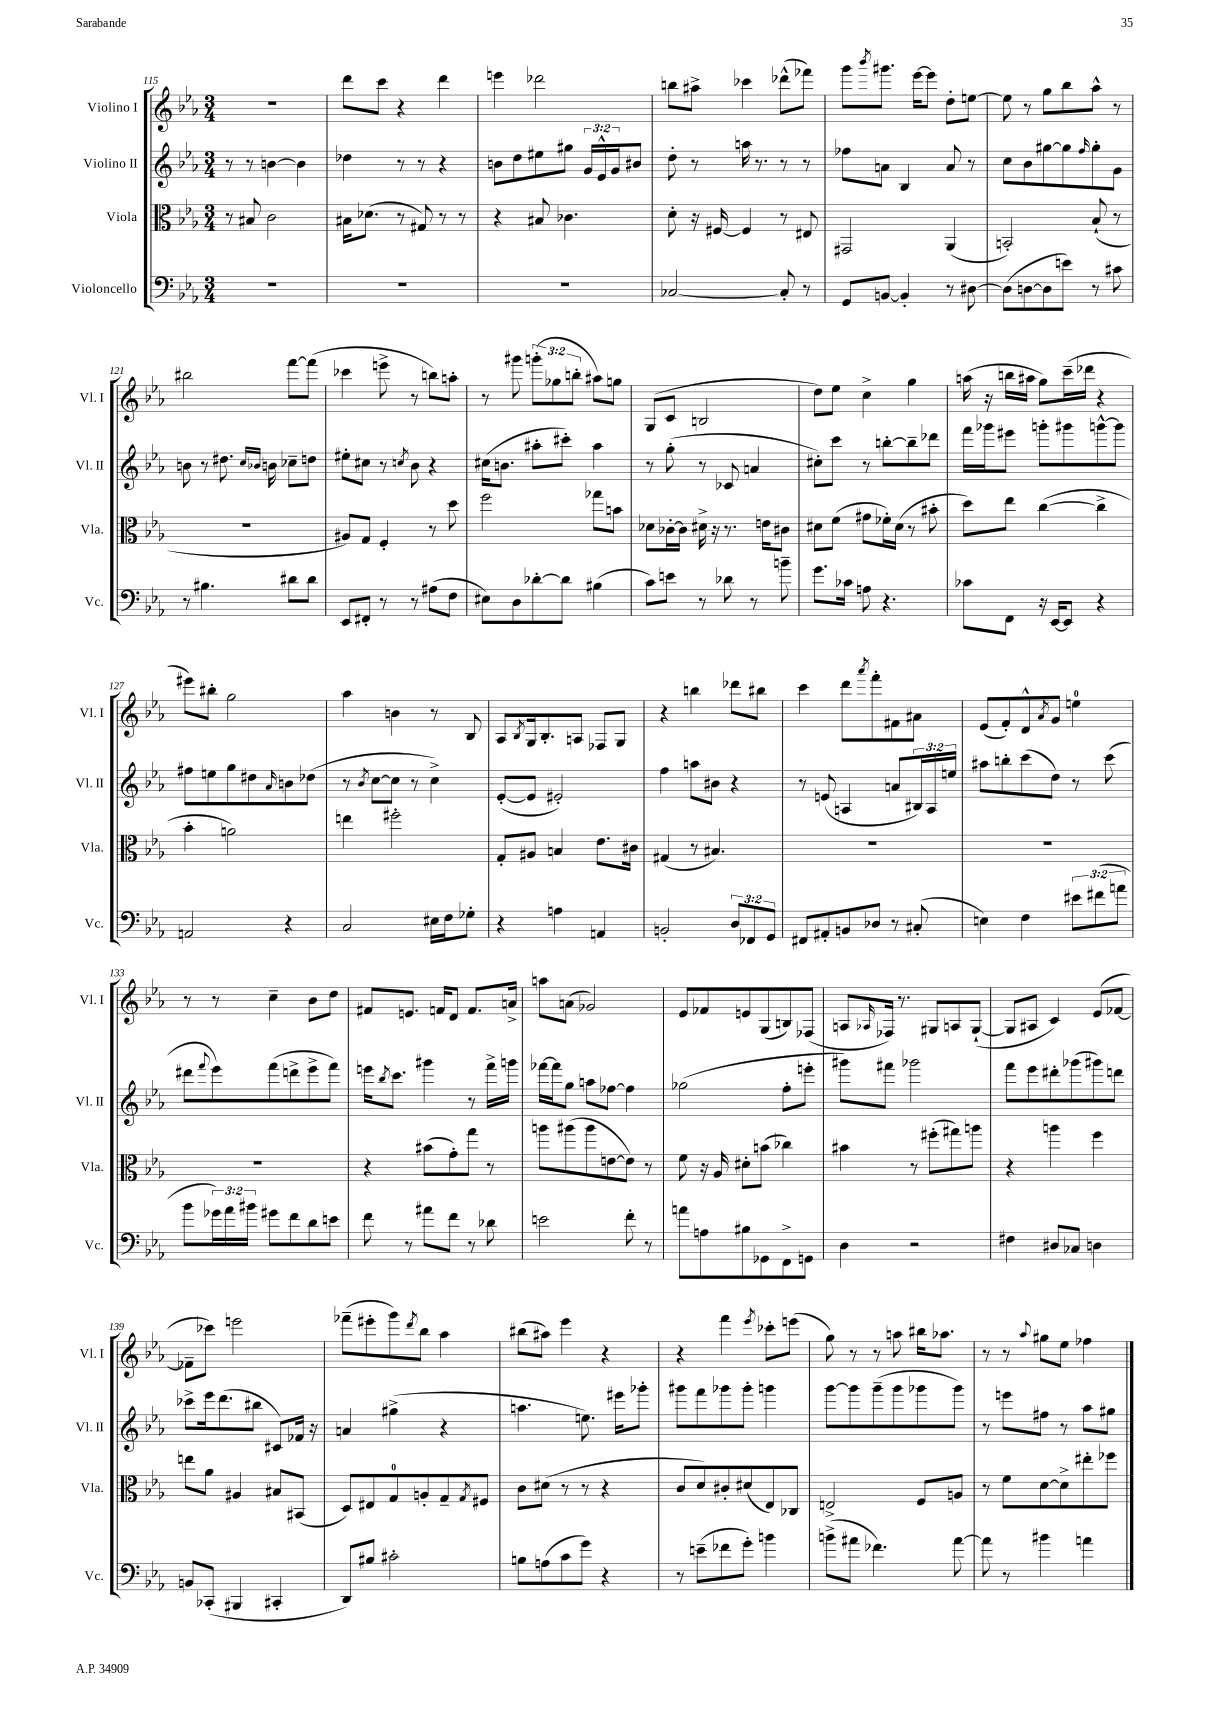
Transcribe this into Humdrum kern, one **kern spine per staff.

**kern	**kern	**kern	**kern
*staff4	*staff3	*staff2	*staff1
*clefF4	*clefC3	*clefG2	*clefG2
*k[b-e-a-]	*k[b-e-a-]	*k[b-e-a-]	*k[b-e-a-]
*M3/4	*M3/4	*M3/4	*M3/4
2.r	8r	8r	2.r
.	8B#/	8r	.
.	2c\	[4b\	.
.	.	4b\]	.
=	=	=	=
2.r	16B#\LK	4dd-\	8ddd\L
.	(8.d-\J	.	.
.	.	.	8ccc\J
.	8r	8r	4r
.	8G#/)	8r	.
.	8r	4r	4ddd\
.	8r	.	.
=	=	=	=
2.r	4r	8b\L	4eee\
.	.	8dd\	.
.	8B#/	8ee#\	2ddd-\
.	4.c-\	8gg#\J	.
.	.	24g/LL	.
.	.	24e-^^/	.
.	.	24g/J	.
.	.	8b#/J	.
=	=	=	=
[2C-/	8d'\	8dd'\	8bb\L
.	16r	8r	8aa#^\J
.	[16F#/	.	.
.	4F#/]	16aa\	4ccc-\
.	.	8.r	.
8C-'/]	8r	8r	(8ddd-^^\L
8r	8E#/	8r	8fff-\J)
=	=	=	=
8GG/L	2GG#/	8ff-\L	8ggg\L
.	.	.	8qbbb-/
[8BB/J	.	8a\J	8.ggg#\J
4BB'/]	.	4B-/	.
.	.	.	[16eee-\LK
.	.	.	8eee-\]J
8r	(4AA-/	8a/	8dd'\L
[8D#\	.	8r	[8ee\J
=	=	=	=
(8D#\]L	2BB'/)	8cc\L	8ee\]
[8D\	.	8b-\	8r
8D\]	.	[8gg#\	8gg\L
8e\J)	.	8gg#\]	8bb-\
.	.	16qqff/	.
8r	(8B-`/	8gg#'\	8aa-^^\J
8c#\	8r	8g\J	8r
=	=	=	=
8r	2.r	8b\	2bb#\
4.B#\	.	8r	.
.	.	8.dd#\	.
.	.	16qqcc/LL	.
.	.	16qqb-/JJ	.
.	.	16b\	.
8d#\L	.	8cc-~\L	[8fff\L
8d#\J	.	8dd\J	(8fff\]J
=	=	=	=
8EE-/L	8A#/L)	8ee#'\L	4ccc-\
8FF#'/J	8G/J	8cc#\J	.
8r	4F'/	8r	8eee^\
.	.	8qcc/	.
8r	.	8b-\	8r
(8A#\L	8r	4r	8bb\L)
8F\J	8dd\	.	8aa'\J
=	=	=	=
8E#\L)	2ff\	(16cc#\LK	8r
.	.	8.b\J	.
8D\	.	.	8ggg#\
[8d-'\	.	8aa#'\L	(12ggg'\L
.	.	.	12gg-\
8d-\]J	.	8ccc#'\J)	.
.	.	.	12bb'\J
(4B#\	8gg-\L	4aa#\	8aa#\L)
.	8b\J	.	8gg\J
=	=	=	=
8c\L)	8d-\L	8r	(8G/L
8e\J	[16c-'\L	(8gg'\	8c/J
.	16c-\]JJ	.	.
8r	16d#^\	8r	2B/
.	16r	.	.
8d-\	8.r	8c-/	.
8r	.	4a/	.
.	16e\LK	.	.
8b~\	8c#\J	.	.
=	=	=	=
8.g\L	8d#\L	8cc#'\L)	8dd\L)
.	(8f\J	8ccc\J	8ee-\J
16c-\Jk	.	.	.
8A\	8g#\L	8r	4cc^\
4.r	16f-'\L)	[8bb'\L	.
.	(16d#\JJ	.	.
.	8r	8bb~\]	4gg\
.	8b#'\	8ddd-\J	.
=	=	=	=
8c-\L	8dd\L)	16fff\LL	(16aa\
.	.	16ggg-\J	16r
8FF\J	8ee-\J	8eee#\J	16bb\LL
.	.	.	16aa#\JJ
16r	([4cc\	8ggg'\L	8gg\L)
[16EE-/LK	.	.	.
8EE-/]J	.	8ggg#\	(16ccc~\L
.	.	.	16ddd-\JJ
4r	4cc^\]	[8ggg^^\	4r
.	.	8ggg\]J	.
=	=	=	=
2AA/	4b-'\	8ff#\L	8eee#\L)
.	.	8ee\	8bb#'\J
.	2a\)	8gg\	2gg\
.	.	8dd#\	.
.	.	16qqa-/	.
4r	.	8b\	.
.	.	(8dd-\J	.
=	=	=	=
2C/	4ee\	8r	4aa-\
.	.	8qb-/	.
.	.	[8cc\L	.
.	2ff#'\	8cc\]J	4b\
.	.	8r	.
16E#\LL	.	4cc^\)	8r
16F\J	.	.	.
8G-'\J	.	.	8B-/
=	=	=	=
4r	8G'/L	([8e-'/L	8A-/L
.	.	.	8qB-/
.	8A#/J	8e-/]J	16G/k
.	.	.	8.B-'/
4A\	4B/	2e#'/)	.
.	.	.	8A/J
4AA/	8.e-\L	.	8F-/L
.	.	.	8G/J
.	16c#\Jk	.	.
=	=	=	=
2BB'/	(4G#/	4ff\	4r
.	8r	8aa\L	4bb\
.	4.B#/)	8b#\J	.
12D/L	.	4r	8ddd-\L
12FF-/	.	.	.
.	.	.	8bb#\J
12GG/J	.	.	.
=	=	=	=
8FF#/L	2.r	8r	4ccc\
8AA#'/	.	(8e/	.
8BB/	.	4A/	8ddd\L
.	.	.	8qaaa-/
8D-/J	.	.	8fff'\
8r	.	8a/L	8f#\
(8C#'/	.	24B#/L)	8a#\J
.	.	24A/	.
.	.	24ee/JJ	.
=	=	=	=
4E\)	2.r	8aa#\L	(8e-/L
.	.	8bb'\	8f'/)
4F\	.	(8ccc\	8d^^/
.	.	.	8qa-/
.	.	8dd\J)	8g/J
12e#\L	.	8r	4ee\
(12f#\	.	.	.
.	.	(8ccc\	.
12a\J	.	.	.
=	=	=	=
8b-\L	2.r	8ddd#\L	8r
.	.	8qqfff/	.
24g-\L)	.	8eee-\)	8r
24a-\	.	.	.
24b#\JJ	.	.	.
8g#\L	.	(8fff\	4cc~\
8f\	.	8ddd^\	.
8d\	.	8eee-^\	8b-\L
8e\J	.	8fff\J)	8dd\J
=	=	=	=
8f\	4r	16eee\LK	8f#/L
.	.	8qbb-/	.
.	.	8.ccc\J	.
8r	.	.	8.e/J
8a#\L	(8b#\L	4ggg#\	.
.	.	.	16f/LK
8f\J	8g'\)	.	8d/J
8r	8gg\J	8r	8.f/L
8d-\	8r	16fff^\LL	.
.	.	16ggg\JJ	16a^/Jk
=	=	=	=
2e\	8aa\L	[16fff-\LL	8aa\L
.	.	16fff-\]J	.
.	(8aa#\	8gg\J	(8a\J
.	8aa#\	8aa\L	2g-/)
.	[8e\	[8ff-\J	.
8f'\	8e\]J)	4ff-\]	.
8r	8r	.	.
=	=	=	=
8a\L	8f\	(2gg-\	8e-/L
8A\	16r	.	8f-/
.	16A-/	.	.
8B#\	8d#'\L	.	8e/
8GG-\	(8b\J	.	(8G/
8FF^\	4cc-\)	8ff'\L	8B/)
8GG\J	.	8eee'\J	(8F-/J
=	=	=	=
4D\	4b#\	8ggg#\L)	8A/L
.	.	.	16qqA-/
.	.	8fff#\J	16F-/Jk)
.	.	.	8.r
2r	8r	2ggg-\	.
.	(8ff#'\L	.	8G#/L
.	8gg#\)	.	8A/
.	8aa\J	.	([8G#`/J
=	=	=	=
4F#\	4r	8fff\L	8G#/]L
.	.	8eee-\	8A#/J
8D#/L	4aa\	8ddd#'\	4c/)
8C-/J	.	(8ggg-\	.
4D\	4ff\	8ggg#\)	(8e-/L
.	.	8ddd\J	[8f-/J
=	=	=	=
8BB/L	8ee\L	8ccc-^\L	8f-~\]L
(8CC-'/J	8a-\J	16eee-\k	8ccc-\J)
.	.	(8.ddd\	.
4BBB#/	4A#/	.	2eee\
.	.	8bb#\J	.
4CC#'/	8B#/L	8c#/L)	.
.	(8BB#/J	16f-/Jk	.
.	.	16r	.
=	=	=	=
8DD/L)	8D/L)	4a/	(8fff-~\L
8B#/J	8E#/	.	8eee#'\
2c#'\	8G/	(4gg#^\	8ggg\)
.	.	.	8qddd/
.	8A'/	.	8bb-\J
.	8G~/	4r	4aa-\
.	8qG/	.	.
.	8F#/J	.	.
=	=	=	=
8B\L	8c\L	4.aa\	(8bb#\L
(8A\	(8d#\J	.	8aa#\J)
8c\	8r	.	4eee-\
8g\J)	8r	8.ee\)	.
4r	4r	.	4r
.	.	16eee#\LK	.
.	.	8ggg-'\J	.
=	=	=	=
8r	8c/L	8ggg#\L	4r
(8e~\L	8d/)	8fff\	.
8f-\	8c#'/	8ggg-\	4fff\
8g'\J)	(8d#/	8ggg-'\J	.
.	.	.	8qeee-/
4b\	8E-/)	4ggg\	8ccc-'\L
.	8C-/J	.	(8eee\J
=	=	=	=
(8b^\L	2E^/	[8ggg\L	8gg\)
8a#\J	.	8ggg\]	8r
4.f-\)	.	(8ggg~\	8r
.	.	8ggg\	8aa\
.	8F/L	8ggg-\	16bb#\LK
.	.	.	8.aa-\J
[8a#\	8A/J	8ggg-\J)	.
=	=	=	=
8a#\]	8r	8r	8r
8r	8f\L	8eee\L	8r
.	.	.	8qqaa-/
4b#\	[8d\	8ff#\J	8gg#\L
.	8d^\]	8r	8ee-\J
4a\	8ee#'\	8aa-\L	4ff-\
.	8ff-\J	8gg#\J	.
==	==	==	==
*-	*-	*-	*-
